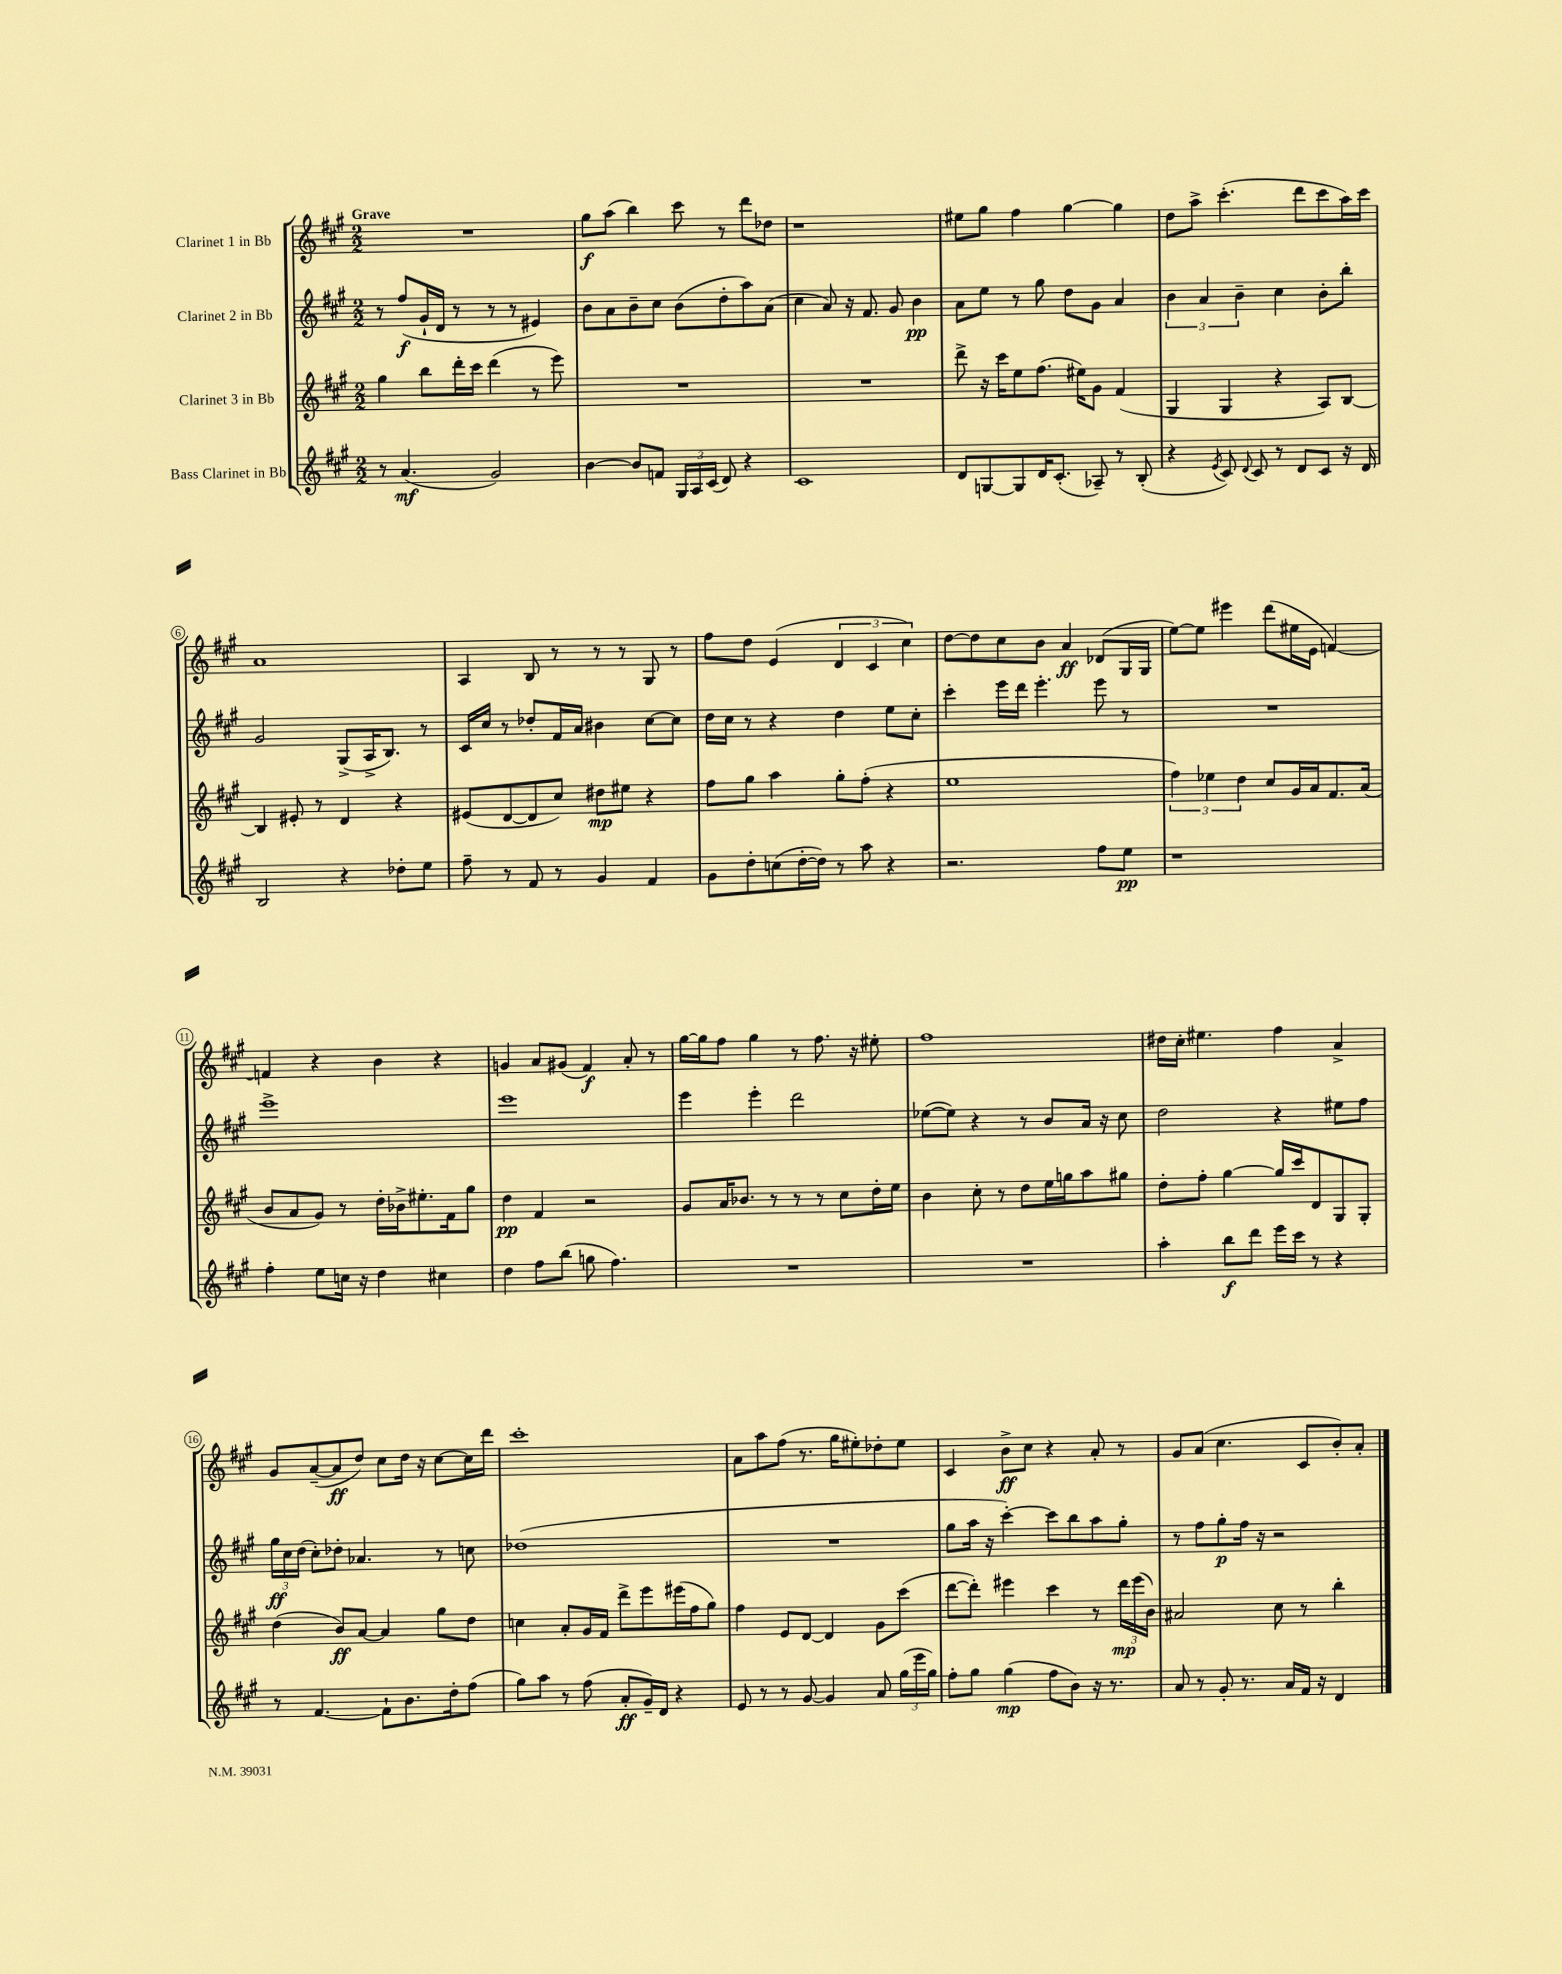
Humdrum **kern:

**kern	**kern	**kern	**kern
*staff4	*staff3	*staff2	*staff1
*clefG2	*clefG2	*clefG2	*clefG2
*k[f#c#g#]	*k[f#c#g#]	*k[f#c#g#]	*k[f#c#g#]
*M2/2	*M2/2	*M2/2	*M2/2
8r	4gg#\	8r	1r
(4.a/	.	(8ff#/L	.
.	8bb\L	16g#`/L	.
.	.	16d/JJ	.
.	16ddd'\L	8r	.
.	16ccc#\JJ	.	.
2g#/)	(4ddd\	8r	.
.	.	8r	.
.	8r	4e#/)	.
.	8eee\)	.	.
=	=	=	=
[4b\	1r	8b\L	8gg#\L
.	.	8a\	(8aa\J
8b/]L	.	8b~\	4bb\)
8f/J	.	8cc#\J	.
24G#/LL	.	(8b\L	8ccc#\
24A/	.	.	.
(24c#/JJ	.	.	.
8d/)	.	8dd'\	8r
4r	.	8aa\)	8ddd\L
.	.	(8a\J	8dd-\J
=	=	=	=
1c#	1r	4cc#\	1r
.	.	8a/)	.
.	.	16r	.
.	.	8.f#/	.
.	.	8g#/	.
.	.	4b\	.
=	=	=	=
8d/L	8ddd^\	8a\L	8ee#\L
[8G/	16r	8ee\J	8gg#\J
.	16ccc#\LK	.	.
8G/]	8ee\	8r	4ff#\
16d/K	(8.ff#\J	8gg#\	.
(8.c#'/J	.	.	.
.	.	8dd\L	[4gg#\
.	16ee#\LK)	.	.
8A-~/)	8g#\J	8g#\J	.
8r	(4f#/	4a/	4gg#\]
(8B'/	.	.	.
=	=	=	=
4r	4G#/	6b\	8dd\L
.	.	.	8aa^\J
.	.	6a/	.
8qe/	.	.	.
8c#/)	4G#/	.	(4.ccc#'\
.	.	6b~\	.
8qqd/	.	.	.
8c#/	.	.	.
8r	4r	4cc#\	.
8d/L	.	.	8ddd\L
8c#/J	8A/L)	8b'\L	8ccc#\
16r	[8B/J	8bb'\J	16aa\L)
16d/	.	.	16ccc#\JJ
=	=	=	=
2B/	4B/]	2g#/	1a
.	8e#'/	.	.
.	8r	.	.
4r	4d/	(8G#^/L	.
.	.	16A^/K	.
.	.	8.B/J)	.
8dd-'\L	4r	.	.
8ee\J	.	8r	.
=	=	=	=
8ff#~\	(8e#/L	16c#/LL	4A/
.	.	16cc#/JJ	.
8r	[8d/	8r	.
8f#/	8d/]	8dd-'/L	8B/
8r	8cc#/J)	16f#/L	8r
.	.	16a/JJ	.
4g#/	8dd#\L	4b#\	8r
.	8ee#\J	.	8r
4f#/	4r	[8cc#\L	8G#/
.	.	8cc#\]J	8r
=	=	=	=
8g#\L	8ff#\L	16dd\LL	8ff#\L
.	.	16cc#\JJ	.
8dd'\	8gg#\J	8r	8dd\J
(8cc\	4aa\	4r	(4e/
[16dd'\L	.	.	.
16dd\]JJ)	.	.	.
8r	8gg#'\L	4dd\	6d/
8aa\	(8ff#'\J	.	.
.	.	.	6c#/
4r	4r	8ee\L	.
.	.	.	6cc#\)
.	.	8cc#'\J	.
=	=	=	=
2.r	1ee	4ccc#'\	[8dd\L
.	.	.	8dd\]
.	.	16eee\LL	8cc#\
.	.	16ddd\JJ	.
.	.	4.eee'\	8b\J
.	.	.	4a/
8ff#\L	.	8eee\	(8d-/L
8ee\J	.	8r	16G#/L
.	.	.	16G#/JJ
=	=	=	=
1r	6ff#\)	1r	[8ee\L)
.	.	.	8ee\]J
.	6ee-\	.	.
.	.	.	4eee#\
.	6dd\	.	.
.	8cc#/L	.	(8ddd\L
.	16g#/L	.	16ee#\L
.	16a/J	.	16e\JJ
.	8.f#/	.	[4f/)
.	(16a/Jk	.	.
=	=	=	=
4ff#'\	8b/L	1eee^	4f/]
.	8a/	.	.
8ee\L	8g#/J)	.	4r
16cc\Jk	8r	.	.
16r	.	.	.
4dd\	16dd'\LL	.	4b\
.	16b-^\J	.	.
.	8.ee#'\	.	.
4cc#\	.	.	4r
.	16f#\k	.	.
.	8gg#\J	.	.
=	=	=	=
4dd\	4dd\	1eee	4g/
8ff#\L	4f#/	.	8a/L
(8bb\J	.	.	(8g#/J
8gg\	2r	.	4f#/)
4.ff#\)	.	.	.
.	.	.	8a'/
.	.	.	8r
=	=	=	=
1r	8g#/L	4eee\	[16gg#\LL
.	.	.	16gg#\]J
.	16a/K	.	8ff#\J
.	8.b-/J	.	.
.	.	4eee'\	4gg#\
.	8r	.	.
.	8r	2ddd\	8r
.	8r	.	8.ff#\
.	8cc#\L	.	.
.	.	.	16r
.	16dd'\L	.	8ee#'\
.	16ee\JJ	.	.
=	=	=	=
1r	4b\	([8ee-\L	1ff#
.	.	8ee-\]J)	.
.	8cc#'\	4r	.
.	8r	.	.
.	8dd\L	8r	.
.	16ee\L	8b/L	.
.	16gg\J	.	.
.	8aa\	16a/Jk	.
.	.	16r	.
.	8gg#\J	8cc#\	.
=	=	=	=
4aa'\	8dd'\L	2dd\	16dd#\LL
.	.	.	16cc#'\JJ
.	8ff#'\J	.	4.ee#\
8bb\L	[4gg#\	.	.
8ddd\J	.	.	.
16eee\LL	16gg#/]LL	4r	4ff#\
16ccc#\JJ	16ccc#/J	.	.
8r	8d/	.	.
4r	8G#/	8ee#\L	4a^/
.	8G#'/J	8ff#\J	.
=	=	=	=
8r	(4dd\	24gg#\LL	8g#/L
.	.	24cc#\	.
.	.	(24dd\JJ	.
[4.f#/	.	8cc#'\L)	([8a~/
.	8b/L)	8dd-'\J	8a/]
.	[8a/J	4.a-/	8dd/J)
8f#`\]L	4a/]	.	8cc#\L
8.b\	.	.	16dd\Jk
.	.	.	16r
.	8gg#\L	8r	[8cc#\L
16dd'\k	.	.	.
(8ff#\J	8dd\J	8cc\	16cc#\]L
.	.	.	16ddd\JJ
=	=	=	=
8gg#\L)	4cc\	(1dd-	1ccc#'
8aa\J	.	.	.
8r	8a'/L	.	.
(8ff#\	16g#/L	.	.
.	16f#/JJ	.	.
8a'/L	8ddd^\L	.	.
16g#~/L)	8eee\	.	.
16d/JJ	.	.	.
4r	(16eee#\L	.	.
.	16ff#\J	.	.
.	8gg#\J)	.	.
=	=	=	=
8e/	4ff#\	1r	8a\L
8r	.	.	8aa\
8r	8e/L	.	(8ff#\J
[8g#/	[8d/J	.	8.r
4g#/]	4d/]	.	.
.	.	.	16gg#\LK
.	.	.	8ee#'\)
8a/	8g#\L	.	8dd-'\
(24gg#\LL	(8ccc#\J	.	8ee#\J
24eee\	.	.	.
24gg#\JJ)	.	.	.
=	=	=	=
8ff#'\L	[8ddd\L	8gg#\L	4c#/
8gg#\J	8ddd'\]J)	16aa\Jk	.
.	.	16r	.
(4gg#\	4eee#\	[4ccc#'\)	8b^\L
.	.	.	8cc#\J
8ff#\L	4ccc#\	8ccc#\]L	4r
8b\J)	.	8bb\	.
16r	8r	8aa\	8a'/
8.r	.	.	.
.	24ddd\LL	8gg#'\J	8r
.	(24eee#\	.	.
.	24b\JJ)	.	.
=	=	=	=
8a/	2a#/	8r	8g#/L
8r	.	8ff#\L	(8a/J
8g#'/	.	8gg#'\	4.cc#\
8.r	.	16ff#\Jk	.
.	.	16r	.
.	8cc#\	2r	.
16a/LL	.	.	.
16f#/JJ	8r	.	8c#/L
16r	.	.	.
4d/	4bb'\	.	8b'/)
.	.	.	8a'/J
==	==	==	==
*-	*-	*-	*-
